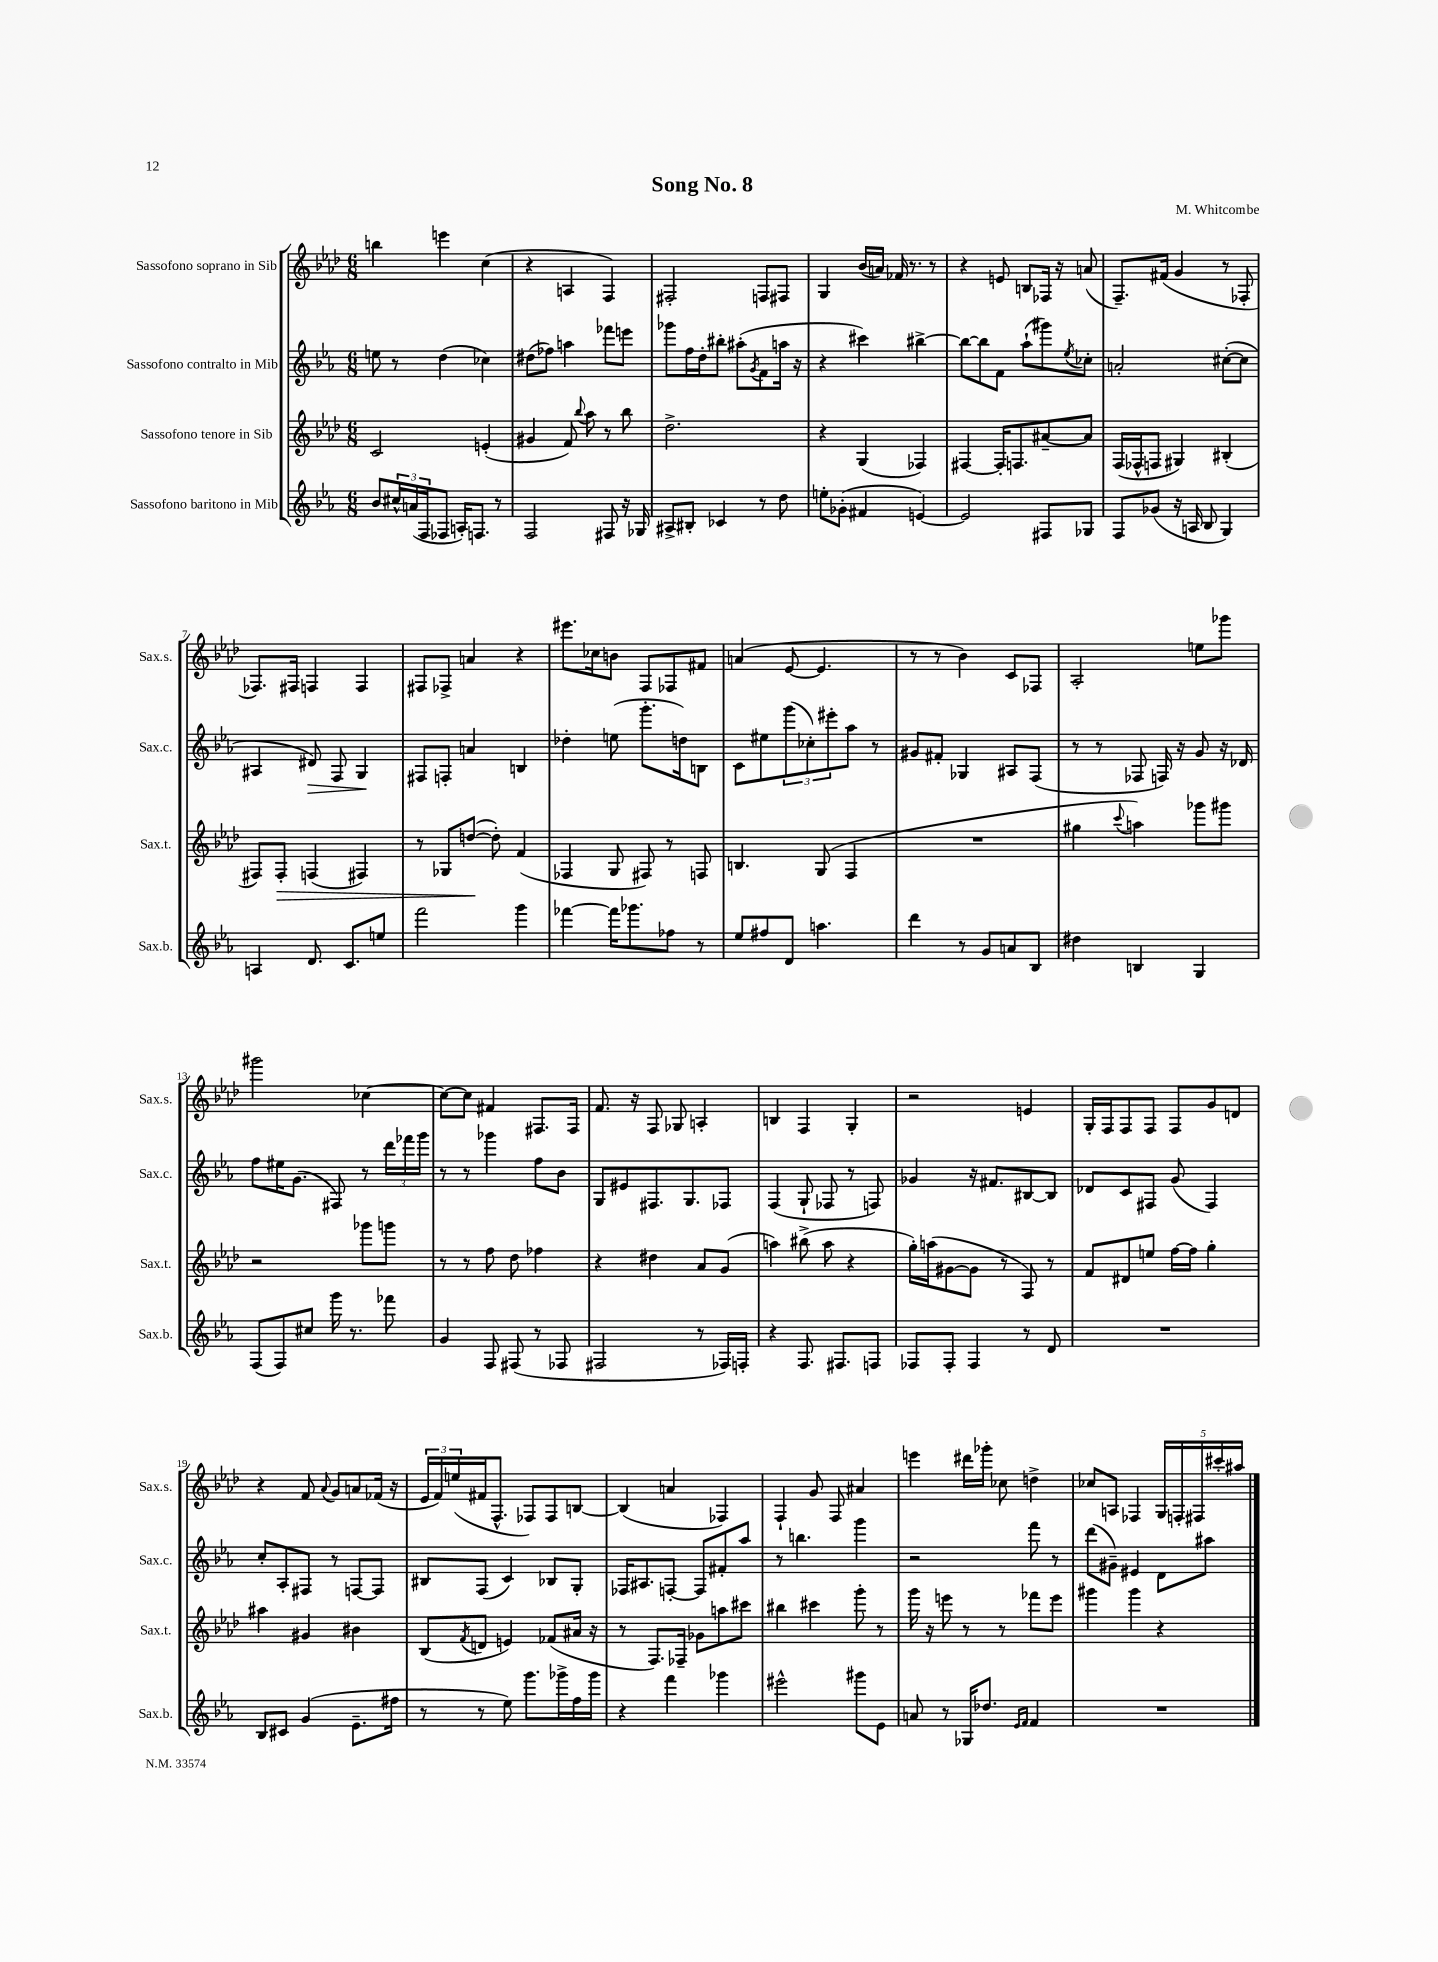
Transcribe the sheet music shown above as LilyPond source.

\header { title = "Song No. 8" composer = "M. Whitcombe" }
<<
\new StaffGroup <<
\new Staff = "s0" \with { instrumentName = "Sassofono soprano in Sib" shortInstrumentName = "Sax.s." } {
    \clef treble \key aes \major \numericTimeSignature \time 6/8
    b''4 e'''4 c''4( |
    r4 a4 f4) |
    fis2-. f8 fis8 |
    g4 bes'16( a'16) fes'16 r8. r8 |
    r4 e'8 b8 fes16 r16 a'8( |
    f8.--) fis'16( g'4 r8 fes8-. |
    fes8.) fis16 f4 f4 |
    fis8 fes8-> a'4 r4 |
    eis'''8. ces''16 b'8 f8 fes8 fis'8 |
    a'4( ees'8~ ees'4. |
    r8 r8 bes'4) c'8 fes8 |
    aes2-. e''8 ges'''8 |
    gis'''2 ces''4~ |
    ces''8~ ces''8 fis'4 fis8. fis16 |
    f'8. r16 f8 ges8 a4-. |
    b4 f4 g4-. |
    r2 e'4 |
    g16-. f16 f8 f8 f8 g'8 d'8 |
    r4 f'8 \appoggiatura { aes'8 } g'8 a'8 fes'16( r16 |
    \tuplet 3/2 { ees'16 f'16) e''16( } fis'16 f8.-^ fes8) fes8 b8~ |
    b4( a'4 fes4) |
    f4-! g'8 f8 ais'4 |
    e'''4 dis'''16 ges'''16-. ces''8 d''4-> |
    ces''8 a8 fes4 \tuplet 5/4 { g16 f16-. fis16 cis'''16-. ais''16 } \bar "|." |
}
\new Staff = "s1" \with { instrumentName = "Sassofono contralto in Mib" shortInstrumentName = "Sax.c." } {
    \clef treble \key ees \major \numericTimeSignature \time 6/8
    e''8 r8 d''4( ces''4) |
    dis''8( fes''8) a''4 fes'''8 e'''8 |
    ges'''8 f''16 d''16-. bis''8-. ais''8-.( \acciaccatura { g'8 } f'8 a''16 r16 |
    r4 cis'''4) bis''4~-> |
    bis''8~ bis''8 f'8 aes''8-!( gis'''8) \acciaccatura { ees''8 } ces''8-. |
    a'2-. cis''8~-.( cis''8 |
    ais4 dis'8\>) f8 g4\! |
    fis8 f8-. a'4 b4 |
    des''4-. e''8( g'''8.-. d''16) b8 |
    c'8 eis''8 \tuplet 3/2 { g'''8( ces''8-.) eis'''8-. } aes''8 r8 |
    gis'8 fis'8-. ges4 ais8 f8( |
    r8 r8 fes8 f16) r16 g'8 r16 des'16 |
    f''8 eis''16 g'8.( fis8) r8 \tuplet 3/2 { d'''16 fes'''16 g'''16 } |
    r8 r8 ges'''4 f''8 bes'8 |
    g8 eis'8 fis8. g8. fes8 |
    f4( g8-! fes8 r8 f8) |
    ges'4 r16 fis'8. bis8~ bis8 |
    des'8 c'8 fis8 g'8( fis4) |
    c''8-. aes8-. fis8 r8 f8~ f8 |
    bis8 f8( c'4) bes8 g8-. |
    fes16 ais8. f8~-. f8 fis'8-. aes''8 |
    r8 b''4. g'''4 |
    r2 f'''8 r8 |
    d'''8( gis'8--) eis'4 d'8 ais''8 \bar "|." |
}
\new Staff = "s2" \with { instrumentName = "Sassofono tenore in Sib" shortInstrumentName = "Sax.t." } {
    \clef treble \key aes \major \numericTimeSignature \time 6/8
    c'2 e'4-.( |
    gis'4 f'8) \appoggiatura { bes''8 } aes''8 r8 bes''8 |
    des''2.-> |
    r4 g4( fes4) |
    fis4~ fis16-. f8. ais'8~-- ais'8 |
    f16( fes16-^ f8 gis4) bis4-.( |
    fis8) fis8-.\> f4( fis4) |
    r8 ges8 d''8~\!( d''8-.) f'4( |
    fes4 g8 fis8) r8 f8 |
    b4. g8( f4 |
    R2. |
    gis''4 \appoggiatura { c'''8 } a''4) ges'''8 gis'''8 |
    r2 ges'''8 g'''8 |
    r8 r8 f''8 des''8 fes''4 |
    r4 dis''4 aes'8 g'8( |
    a''4) bis''8->( a''8 r4 |
    g''16-.) a''16( gis'8~ gis'8 r8 f8) r8 |
    f'8 dis'8 e''8 f''16~ f''16 g''4-. |
    ais''4 gis'4 bis'4 |
    bes8( \acciaccatura { f'8 } d'8 e'4) fes'8( ais'16 r16 |
    r8 f8.) fes16-- ges'8 a''8 cis'''8 |
    bis''4 cis'''4 g'''8-. r8 |
    g'''16 r16 e'''8 r8 r8 fes'''8 e'''8 |
    gis'''4 gis'''4 r4 \bar "|." |
}
\new Staff = "s3" \with { instrumentName = "Sassofono baritono in Mib" shortInstrumentName = "Sax.b." } {
    \clef treble \key ees \major \numericTimeSignature \time 6/8
    bes'8 \tuplet 3/2 { cis''16-^ a'16( f16 } fes8 a16-.) f8. r8 |
    f2 fis8 r16 ges16 |
    ais8-> bis8-. ces'4 r8 d''8 |
    e''8-. ges'8-.( fis'4 e'4~) |
    e'2 fis8 ges8 |
    f8 ges'8( r16 a16 bes8 g4) |
    a4 d'8. c'8. e''8 |
    f'''2 g'''4 |
    fes'''4~ fes'''16 ges'''8. fes''8 r8 |
    ees''8 fis''8 d'8 a''4. |
    d'''4 r8 g'8 a'8 bes8 |
    dis''4 b4 g4 |
    f8( f8) cis''8 g'''16 r8. fes'''8 |
    g'4 f8 fis8( r8 fes8 |
    fis2 r8 fes16) f16-. |
    r4 f8. fis8. f8 |
    fes8 fes8-. fes4 r8 d'8 |
    R2. |
    bes8 cis'8 g'4( ees'8.-- fis''16 |
    r8 r8 ees''8) g'''8. ges'''16-> f''16 ges'''16 |
    r4 f'''4 ges'''4 |
    eis'''2-^ gis'''8 ees'8 |
    a'8 r8 ges16 des''8. \grace { ees'16 f'16 } f'4 |
    R2. \bar "|." |
}
>>
>>
